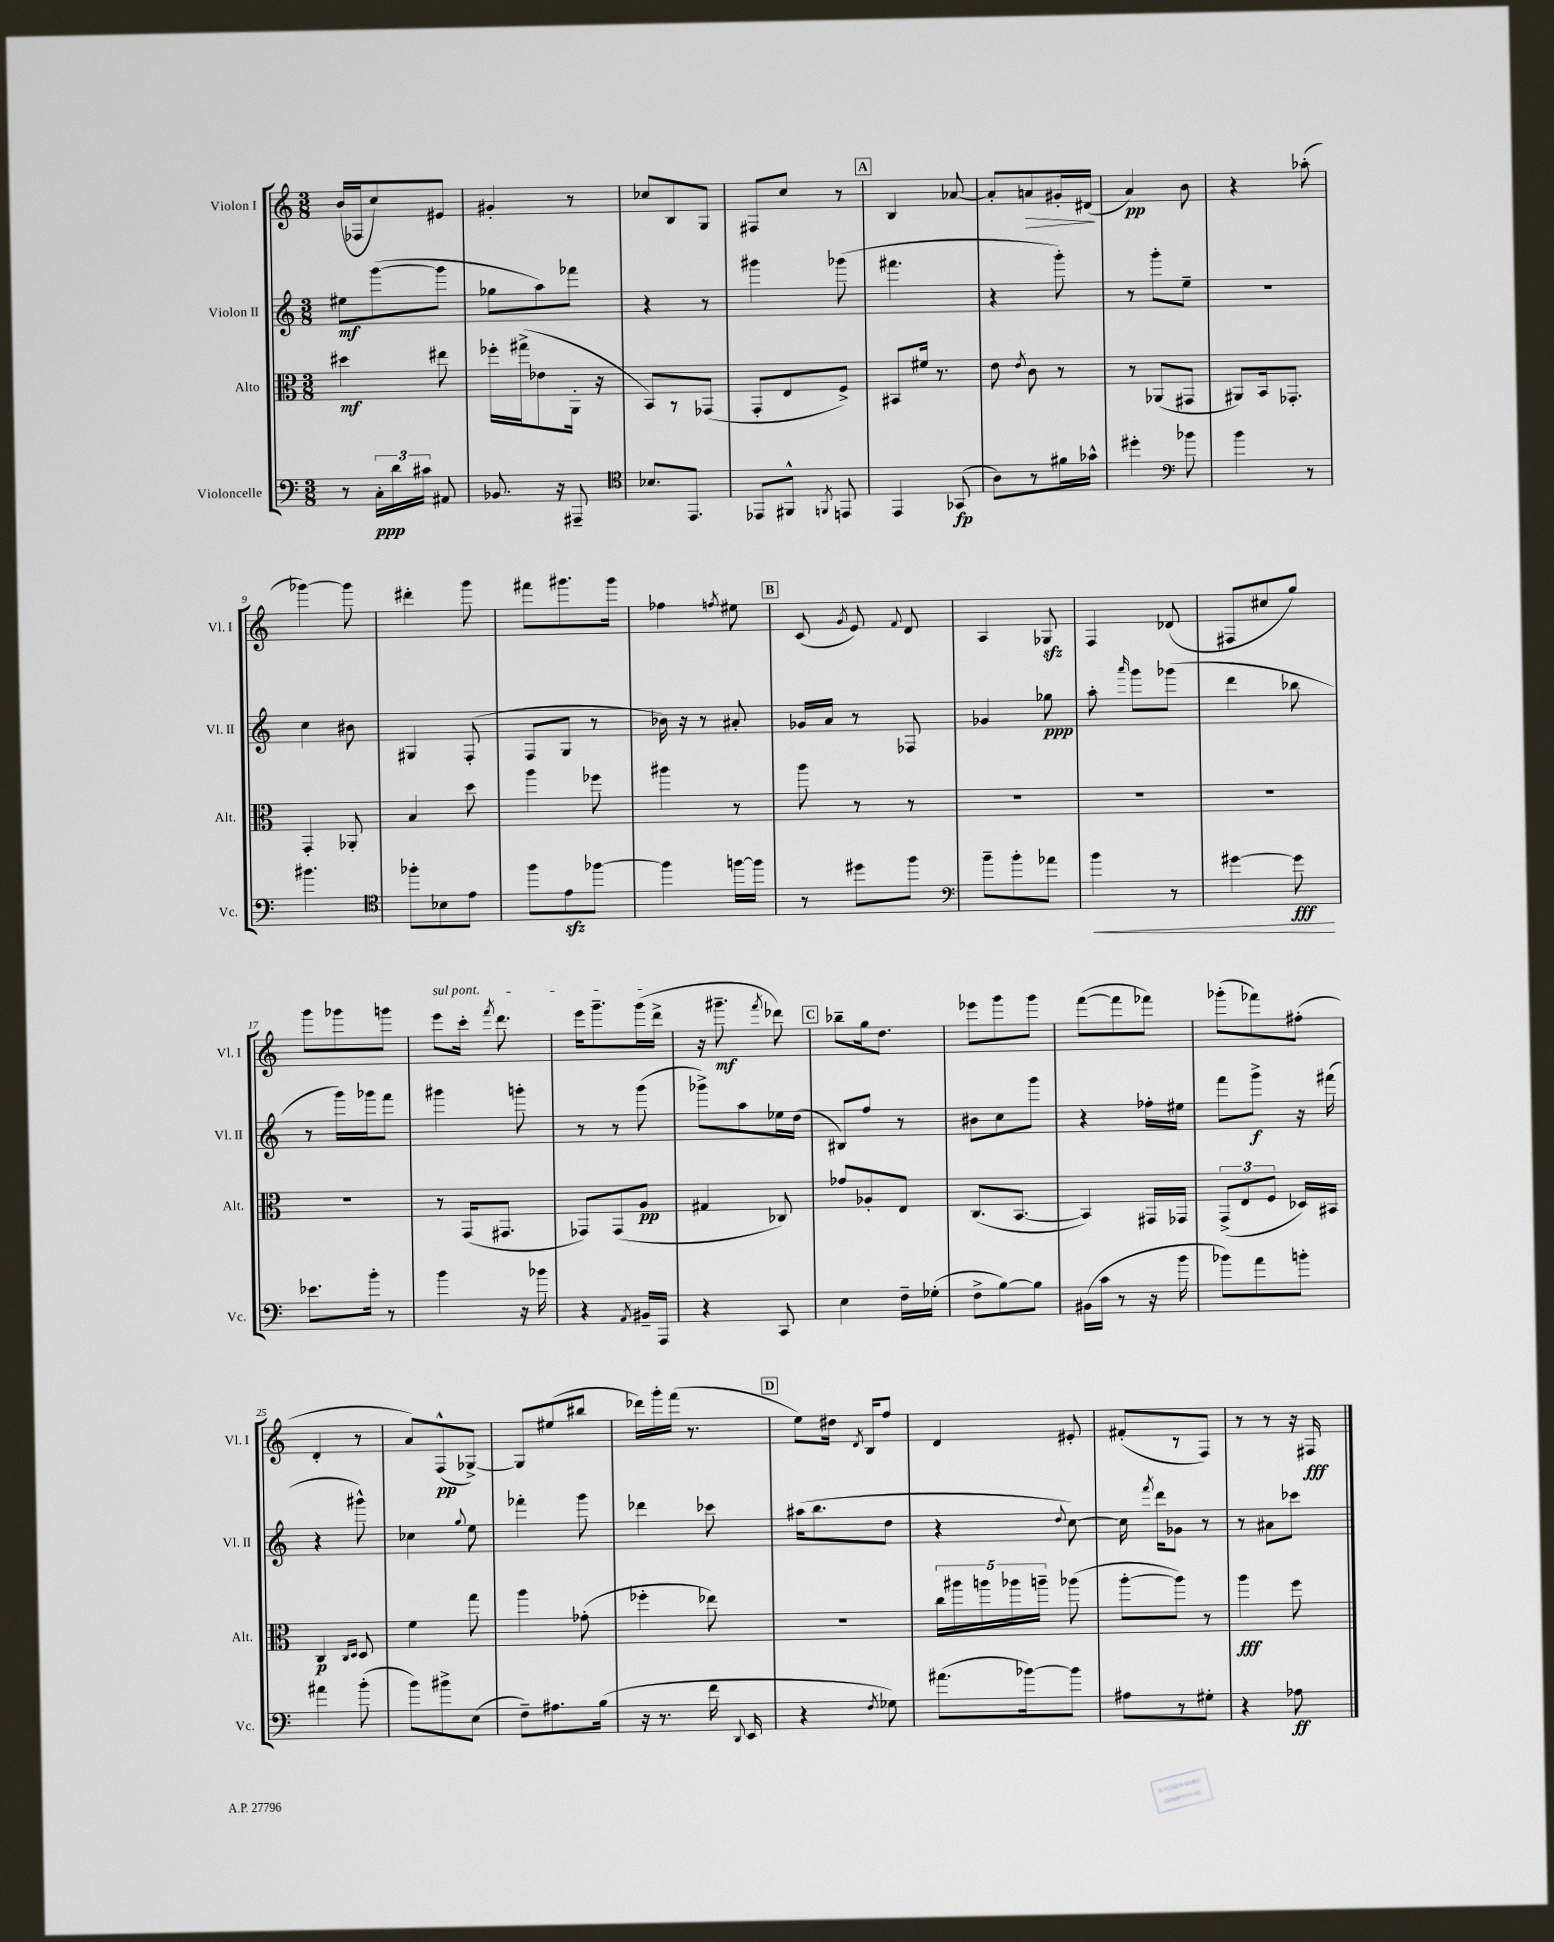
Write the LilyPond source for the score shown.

<<
\new StaffGroup <<
\new Staff = "s0" \with { instrumentName = "Violon I" shortInstrumentName = "Vl. I" } {
    \clef treble \key c \major \numericTimeSignature \time 3/8
    \autoBeamOff b'16[( fes16 c''8) eis'8] |
    gis'4-. r8 |
    ces''8[ b8 g8] |
    fis8[ c''8] r8 |
    \mark \markup { \box "A" } b4 aes'8~ |
    aes'8[-. a'8\> gis'16-. dis'16]\!( |
    a'4\pp) b'8 |
    r4 aes''8-.( |
    ges'''4~) ges'''8 |
    dis'''4-. g'''8 |
    fis'''8[ gis'''8. gis'''16] |
    fes''4 \acciaccatura { f''8 } eis''8 |
    \mark \markup { \box "B" } c'8( \acciaccatura { g'8 } e'8) \appoggiatura { f'8 } d'8 |
    a4 ges8\sfz |
    f4 des'8( |
    fis8[ cis''8 g''8]) |
    g'''8[ ges'''8 g'''8] |
    \once \override TextSpanner.bound-details.left.text = \markup { \italic "sul pont." } e'''8[\startTextSpan c'''16]-. \acciaccatura { f'''8 } d'''8. |
    e'''16[ g'''8.-- g'''16( d'''16]->\stopTextSpan |
    r16 gis'''8.--\mf \acciaccatura { f'''8 } des'''8) |
    \mark \markup { \box "C" } bes''8[-- g''16 d''8.] |
    ees'''8[ g'''8 g'''8] |
    f'''8[~( f'''8 fes'''8]) |
    ges'''8[-.( fes'''8) fis''8]-.( |
    d'4-. r8 |
    a'8[) f8-^\pp( ges8]~->) |
    ges8[ eis''8( bis''8] |
    des'''16[) g'''16-. f'''16]( r8. |
    \mark \markup { \box "D" } e''8[) dis''16] \acciaccatura { d'8 } b16[ f''8] |
    d'4 eis'8-. |
    fis'8[-.( r8 f8]) |
    r8 r8 r16 fis16\fff \bar "|." |
}
\new Staff = "s1" \with { instrumentName = "Violon II" shortInstrumentName = "Vl. II" } {
    \clef treble \key c \major \numericTimeSignature \time 3/8
    \autoBeamOff eis''8[\mf g'''8~( g'''8] |
    ges''8[ a''8) fes'''8] |
    r4 r8 |
    gis'''4 ges'''8( |
    \mark \markup { \box "A" } fis'''4. |
    r4 g'''8-.) |
    r8 g'''8[-. e''8]-- |
    r4. |
    c''4 bis'8 |
    gis4 f8-.( |
    f8[ g8] r8 |
    bes'16) r16 r8 ais'8-. |
    \mark \markup { \box "B" } ges'16[ a'16] r8 fes8 |
    ges'4 ges''8\ppp |
    a''8-. \grace { a'''16 } g'''8[ ges'''8]( |
    d'''4 bes''8 |
    r8 g'''16[) ges'''16 f'''8] |
    gis'''4 g'''8-. |
    r8 r8 g'''8( |
    ges'''8[->) a''8 ees''16 d''16]( |
    \mark \markup { \box "C" } bis8[) f''8] r8 |
    bis'8[ c''8 g'''8] |
    r4 fes''16[-. eis''16] |
    f'''8[ g'''8]->\f r16 fis'''16( |
    r4 gis'''8-^) |
    ces''4 \appoggiatura { g''8 } e''8 |
    fes'''4-. g'''8 |
    des'''4 ces'''8 |
    \mark \markup { \box "D" } ais''16[( b''8. d''8] |
    r4 \appoggiatura { d''8 } c''8~) |
    c''16 \acciaccatura { f'''8 } d'''16[ ges'8] r8 |
    r8 ais'8[ ces'''8] \bar "|." |
}
\new Staff = "s2" \with { instrumentName = "Alto" shortInstrumentName = "Alt." } {
    \clef alto \key c \major \numericTimeSignature \time 3/8
    \autoBeamOff dis''4\mf eis''8 |
    fes''16[-. gis''16->( ees'8 a,16]-. r16 |
    b,8[) r8 ges,8]( |
    g,8[-. e8 f8]->) |
    \mark \markup { \box "A" } bis,8[ fis'16] r8. |
    e'8 \acciaccatura { e'8 } c'8 r8 |
    r8 aes,8[( gis,8] |
    ais,8[) b,16 ges,8.]-. |
    g,4-. aes,8-. |
    b4 d''8 |
    a''4 fes''8 |
    ais''4 r8 |
    \mark \markup { \box "B" } a''8 r8 r8 |
    R4. |
    R4. |
    R4. |
    R4. |
    r8 g,16[( gis,8.] |
    ges,8[) ges,8( a8]\pp |
    gis4 ces8) |
    \mark \markup { \box "C" } ges'8[ aes8-. e8] |
    c8.[( b,8.]~ |
    b,4) gis,16[ ges,16] |
    \tuplet 3/2 { g,8[->( e8 f8] } des16[) bis,16] |
    c4\p \grace { c16[ d16] } d8 |
    f'4 g''8 |
    a''4 ges'8-.( |
    fes''4-. ees''8) |
    \mark \markup { \box "D" } r4. |
    \tuplet 5/4 { c''16[ ais''16 a''16 aes''16 a''16]-- } aes''8( |
    a''8[~-. a''8]) r8 |
    a''4\fff f''8 \bar "|." |
}
\new Staff = "s3" \with { instrumentName = "Violoncelle" shortInstrumentName = "Vc." } {
    \clef bass \key c \major \numericTimeSignature \time 3/8
    \autoBeamOff r8 \tuplet 3/2 { c16[-.\ppp d'16 cis'16] } ais,8 |
    bes,8. r16 ais,,8-- |
    \clef tenor bes8.[ e,8.] |
    ees,8[ fis,8]-^ \acciaccatura { f,8 } e,8 |
    \mark \markup { \box "A" } e,4 ges,8\fp( |
    a8[) r8 fis'16 ges'16]-^ |
    dis''4-. \clef bass bes'8 |
    b'4 r8 |
    bis'4. |
    \clef tenor fes''8[-. bes8 e'8] |
    f''8[ e'8\sfz fes''8]~ |
    fes''4 f''16[~ f''16] |
    \mark \markup { \box "B" } r8 dis''8[ f''8] |
    \clef bass b'8[-- b'8-. aes'8] |
    b'4\< r8 |
    gis'4~ gis'8\fff\! |
    ees'8.[ b'16]-. r8 |
    b'4 r16 bes'16 |
    r4 \acciaccatura { a,8 } bis,16[-- a,,16] |
    r4 c,8 |
    \mark \markup { \box "C" } e4 f16[-- ges16]-.( |
    f8[-> b8~) b8] |
    bis,16[( c'16] r8 r16 b'16 |
    bes'8[) a'8 b'8]-. |
    ais'4 b'8-.( |
    b'8[) bis'8-> e8]( |
    f8[--) ais8. b16]( |
    r16 r8. f'16 \appoggiatura { d,8 } e,16 |
    \mark \markup { \box "D" } r4 \acciaccatura { f8 } ges8) |
    ais'8.[( bes'16~) bes'8] |
    ais8[ r8 gis8]-. |
    r4 aes8\ff \bar "|." |
}
>>
>>
